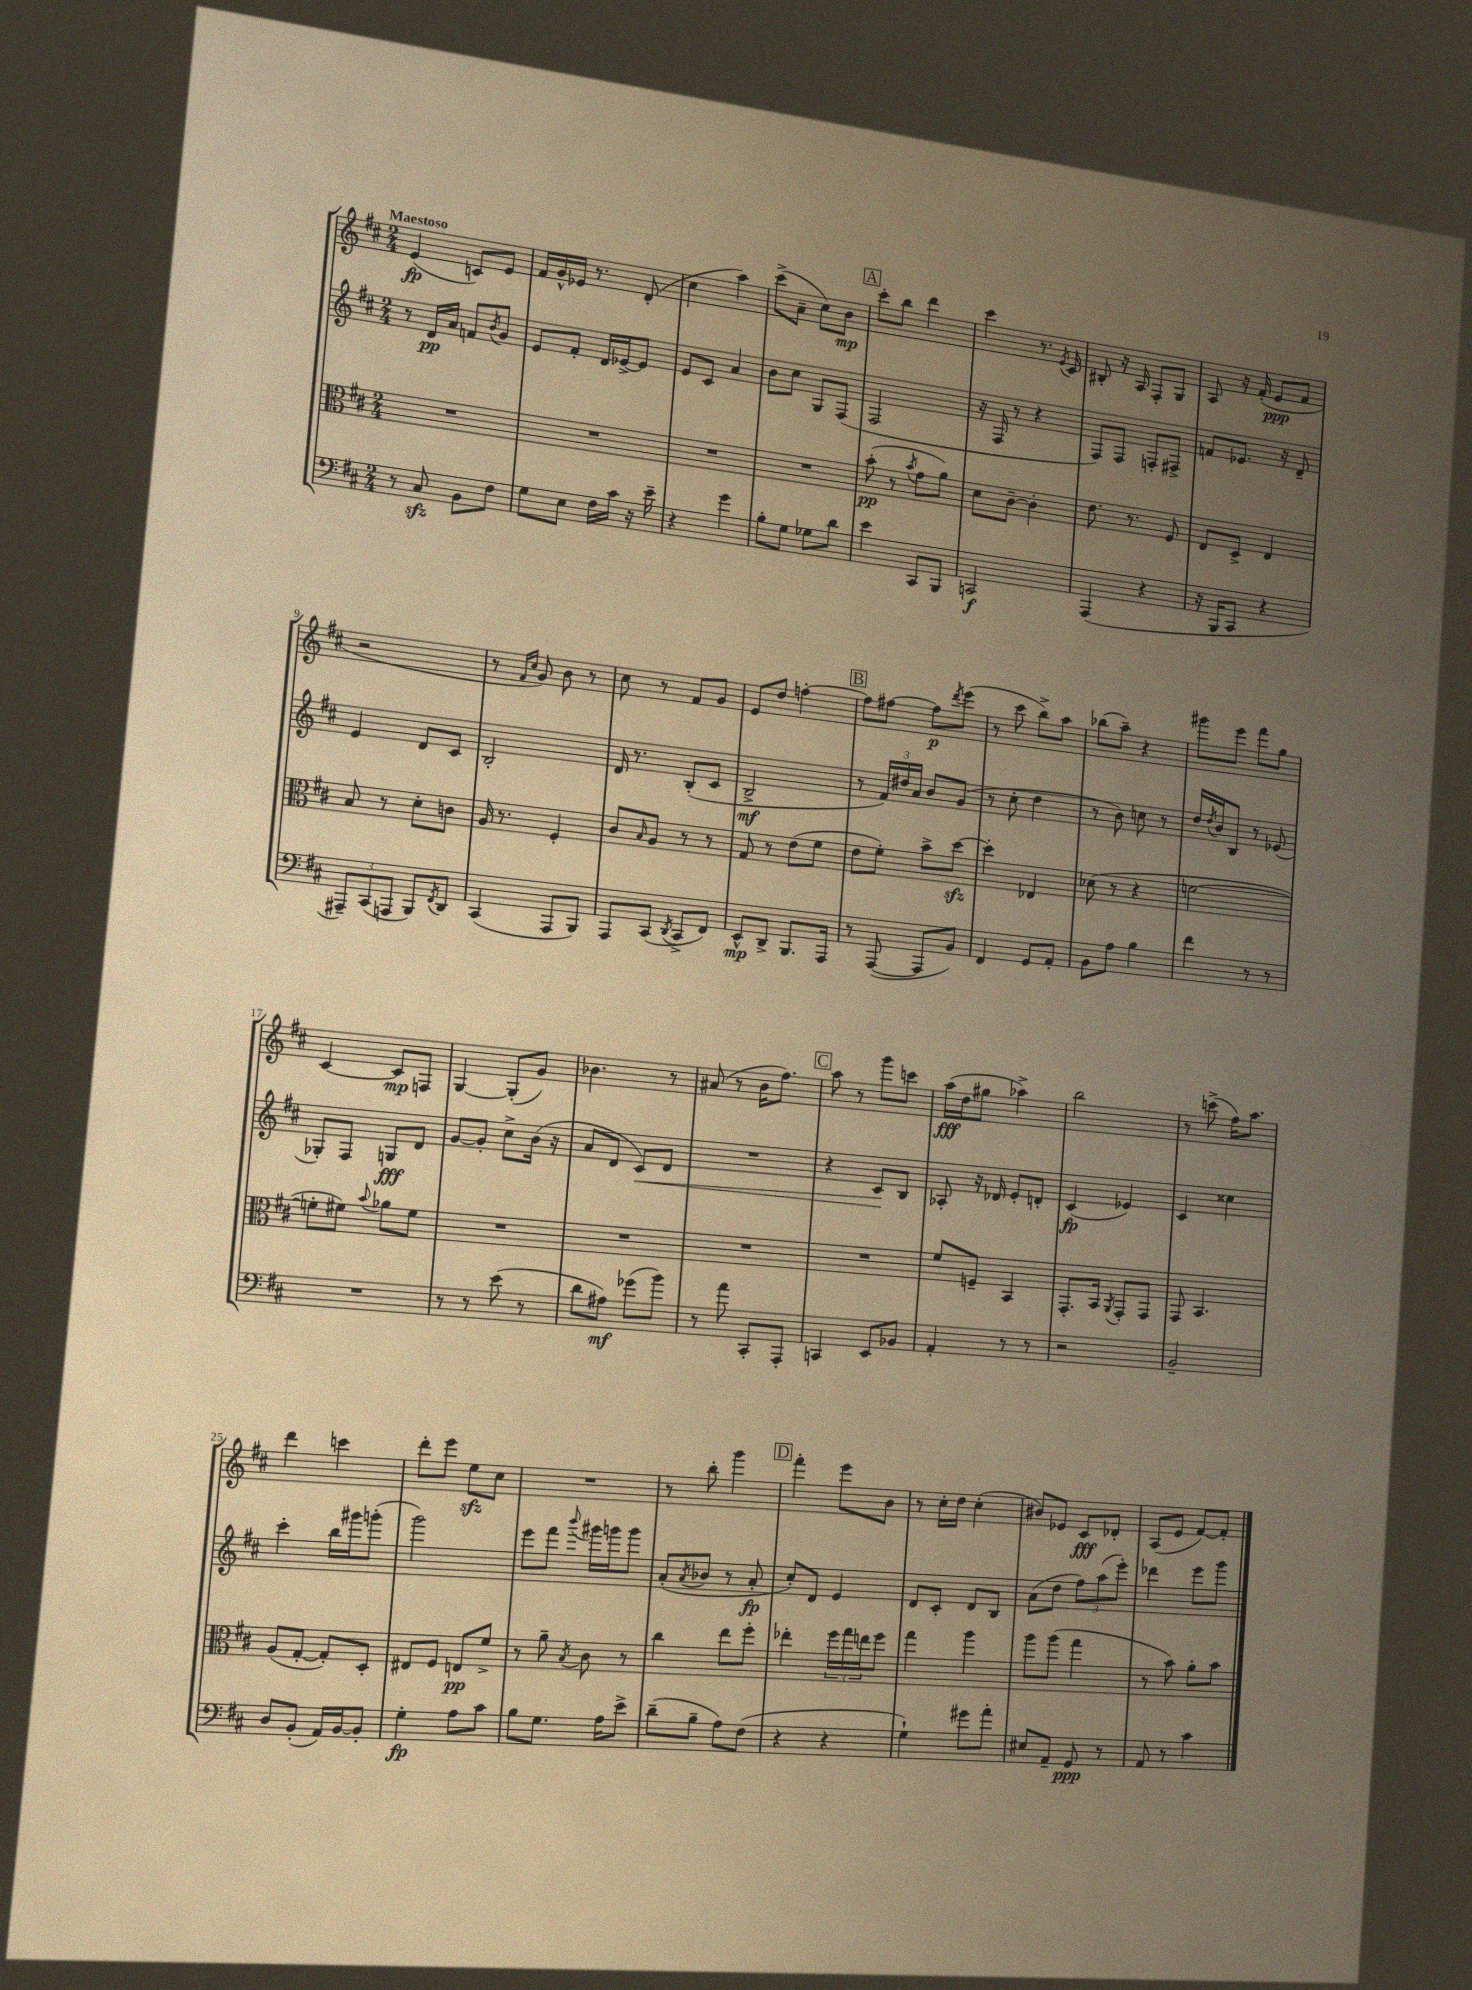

**kern	**dynam	**kern	**dynam	**kern	**dynam	**kern	**dynam
*part4	*part4	*part3	*part3	*part2	*part2	*part1	*part1
*staff4	*staff4	*staff3	*staff3	*staff2	*staff2	*staff1	*staff1
*clefF4	*	*clefC3	*	*clefG2	*	*clefG2	*
*k[f#c#]	*	*k[f#c#]	*	*k[f#c#]	*	*k[f#c#]	*
*M2/4	*	*M2/4	*	*M2/4	*	*M2/4	*
=1	=1	=1	=1	=1	=1	=1	=1
!	!	!	!	!	!	!LO:TX:a:B:t=Maestoso	!
8r	.	2r	.	8r	.	(4e/	fp
8C#zz/	.	.	.	16d/LL	pp	.	.
.	.	.	.	16a/JJ	.	.	.
8BB\L	.	.	.	8fn/L	.	8cn/L)	.
.	.	.	.	8qb/	.	.	.
8F#\J	.	.	.	8g/J	.	8e/J	.
=2	=2	=2	=2	=2	=2	=2	=2
8G\L	.	2r	.	8e/L	.	16f#/LL	.
.	.	.	.	.	.	16g^^/	.
8E\J	.	.	.	8f#'/J	.	16e-X/JJ	.
.	.	.	.	.	.	8.r	.
16F#\LL	.	.	.	16d/LL	.	.	.
16c#\JJ	.	.	.	[16e-X^/J	.	.	.
16r	.	.	.	8e-/J]	.	(8d'/	.
16e~\	.	.	.	.	.	.	.
=3	=3	=3	=3	=3	=3	=3	=3
4r	.	2r	.	8e/L	.	4cc#\	.
.	.	.	.	8c#/J	.	.	.
4g\	.	.	.	4a/	.	4aa\)	.
=4	=4	=4	=4	=4	=4	=4	=4
8B'\L	.	2r	.	8b\L	.	(8ccc#^\L	.
8G\J	.	.	.	8cc#\J	.	8a~\J	.
8G-X\L	.	.	.	8G/L	.	8cc#\L)	.
8d\J	.	.	.	(8F#/J	.	8b\J	mp
!!LO:REH:place=s1:t=A
=5	=5	=5	=5	=5	=5	=5	=5
4e\	.	(8b'\	pp	2F#/	.	8ccc#'\L	.
.	.	8r	.	.	.	8bb\J	.
.	.	8qb/	.	.	.	.	.
8CC#/L	.	8g\L	.	.	.	4ddd\	.
8BBB/J	.	8a\J)	.	.	.	.	.
=6	=6	=6	=6	=6	=6	=6	=6
2CCn/	f	8d\L	.	16r	.	4ccc#\	.
.	.	.	.	16F#/	.	.	.
.	.	[8c#~\J	.	8r	.	.	.
.	.	4c#'\]	.	4r	.	8.r	.
.	.	.	.	.	.	8qe/	.
.	.	.	.	.	.	16c#/	.
=7	=7	=7	=7	=7	=7	=7	=7
(4AAA/	.	8.e\	.	8F#/L)	.	8B#X'/	.
.	.	.	.	8F#/J	.	16r	.
.	.	8.r	.	.	.	16A/	.
4r	.	.	.	8Fn'/L	.	8F#'/L	.
.	.	8F#/	.	8F#X^/J	.	8G/J	.
=8	=8	=8	=8	=8	=8	=8	=8
16r	.	8E/L	.	8fn/L	.	8A/	.
16BBB/KL	.	.	.	.	.	.	.
8CC#/J	.	8D^/J	.	8.e-X/J	.	16r	.
.	.	.	.	.	.	(16f#'/	.
4r	.	4E/	.	.	.	8e/L	ppp
.	.	.	.	16r	.	.	.
.	.	.	.	8d~/	.	8f#/J	.
!!LO:LB:g=z
=9	=9	=9	=9	=9	=9	=9	=9
12AAA#X~/L)	.	8B/	.	4e/	.	2r	.
(12CC#/	.	.	.	.	.	.	.
.	.	8r	.	.	.	.	.
12AAAn/J	.	.	.	.	.	.	.
8BBB/L)	.	8d'\L	.	8d/L	.	.	.
8qFF#/	.	.	.	.	.	.	.
8DD/J	.	8cn\J	.	8c#/J	.	.	.
=10	=10	=10	=10	=10	=10	=10	=10
(4CC#/	.	16A/	.	2B'/	.	8r	.
.	.	8.r	.	.	.	.	.
.	.	.	.	.	.	16qqf#/LL	.
.	.	.	.	.	.	16qqcc#/JJ	.
.	.	.	.	.	.	8g/)	.
8AAA/L	.	4F#'/	.	.	.	8b\	.
8BBB/J)	.	.	.	.	.	8r	.
=11	=11	=11	=11	=11	=11	=11	=11
8AAA/L	.	8c#/L	.	16d/	.	8cc#\	.
.	.	.	.	8.r	.	.	.
.	.	16qqB/	.	.	.	.	.
(8CC#/J	.	8A/J	.	.	.	8r	.
8qDD/	.	.	.	.	.	.	.
8CC#^/L	.	8r	.	(8B'/L	.	8f#/L	.
8FF#/J)	.	8r	.	8c#/J	.	8g/J	.
=12	=12	=12	=12	=12	=12	=12	=12
8EE^^/L	mp	8G/	.	2B^/	mf	8e/L	.
8DD^/J	.	8r	.	.	.	8dd/J	.
8.BBB/L	.	(8e\L	.	.	.	[4ffn'\	.
.	.	8f#\J	.	.	.	.	.
16AAA/Jk	.	.	.	.	.	.	.
!!LO:REH:place=s1:t=B
=13	=13	=13	=13	=13	=13	=13	=13
8r	.	8e\L	.	8r	.	8ff\L]	.
([8AAA/	.	8f#'\J)	.	24f#/LL)	.	[8ff#X\J	.
.	.	.	.	24dd#X/	.	.	.
.	.	.	.	24a/JJ	.	.	.
8AAA/L]	.	8b^\L	.	8b/L	.	8ff#\L]	p
.	.	.	.	.	.	8qddd/	.
8BB/J)	.	[8ddzz\J	.	(8g/J	.	(8eee\J	.
=14	=14	=14	=14	=14	=14	=14	=14
4FF#/	.	4dd'\]	.	8r	.	8r	.
.	.	.	.	8cc#'\	.	8ccc#\	.
8GG/L	.	4E-X/	.	4dd\	.	8bb^\L)	.
8AA'/J	.	.	.	.	.	8aa\J	.
=15	=15	=15	=15	=15	=15	=15	=15
8BB\L	.	(8d-X\	.	8r	.	(8bb-X\L	.
8A\J	.	8r	.	8b\)	.	8aa~\J)	.
4B\	.	4r	.	8ccn\	.	4r	.
.	.	.	.	8r	.	.	.
=16	=16	=16	=16	=16	=16	=16	=16
4f#\	.	[2fn\	.	16dd/LL	.	8ggg#X\L	.
.	.	.	.	8qdd/	.	.	.
.	.	.	.	16b/J	.	.	.
.	.	.	.	8B/J	.	8eee\J	.
8r	.	.	.	8r	.	8fff#\L	.
8r	.	.	.	(8e-X/	.	8gg\J	.
!!LO:LB:g=z
=17	=17	=17	=17	=17	=17	=17	=17
2r	.	8fn'\L]	.	8G-X'/L)	.	[4c#/	.
.	.	8f#X\J)	.	8F#/J	.	.	.
.	.	8qqb/	.	.	.	.	.
.	.	8a-X\L	.	8Gn/L	fff	8c#/L]	mp
.	.	8f#\J	.	8d/J	.	8Fn/J	.
=18	=18	=18	=18	=18	=18	=18	=18
8r	.	2r	.	[8g/L	.	[4G/	.
8r	.	.	.	8g'/J]	.	.	.
(8e\	.	.	.	8cc#^\L	.	(8G'/L]	.
8r	.	.	.	(16b\Jk	.	8g/J)	.
.	.	.	.	16r	.	.	.
=19	=19	=19	=19	=19	=19	=19	=19
8d\L	.	2r	.	8a/L	.	4.b-X\	.
8A#X\J)	mf	.	.	8d/J	.	.	.
!	!	!	!	!	!LO:HP:b	!	!
(8g-X\L	.	.	.	8c#/L)	<	.	.
8b\J)	.	.	.	8d/J	.	8r	.
=20	=20	=20	=20	=20	=20	=20	=20
8r	.	2r	.	2r	.	(8a#X/	.
8a\	.	.	.	.	.	8r	.
8CC#'/L	.	.	.	.	.	16b\KL	.
.	.	.	.	.	.	8.ff#\J)	.
8AAA'/J	.	.	.	.	.	.	.
!!LO:REH:place=s1:t=C
=21	=21	=21	=21	=21	=21	=21	=21
4CCn/	.	2r	.	4r	.	8aa\	.
.	.	.	.	.	.	8r	.
8EE/L	.	.	.	8c#/L	.	8ggg\L	.
8BB-X/J	.	.	.	8B/J	[	8cccn\J	.
=22	=22	=22	=22	=22	=22	=22	=22
4AA'/	.	8f#/L	.	8A-X'/	.	(16aa\LL	fff
.	.	.	.	.	.	16dd\J	.
.	.	8Fn~/J	.	16r	.	8gg#X\J	.
.	.	.	.	16d-X/	.	.	.
8r	.	4BB/	.	8e'/L	.	4aa-X^\)	.
8r	.	.	.	8dn'/J	.	.	.
=23	=23	=23	=23	=23	=23	=23	=23
2r	.	8.GG'/L	.	(4c#/	fp	2bb\	.
.	.	16BB/Jk	.	.	.	.	.
.	.	8qAA/	.	.	.	.	.
.	.	8GG'/L	.	4e-X/)	.	.	.
.	.	8GG/J	.	.	.	.	.
=24	=24	=24	=24	=24	=24	=24	=24
2BB~/	.	8GG/	.	4c#/	.	8r	.
.	.	4.BB/	.	.	.	(8cccn^\	.
.	.	.	.	4cc##X\	.	16ff#\KL)	.
.	.	.	.	.	.	8.aa\J	.
!!LO:LB:g=z
=25	=25	=25	=25	=25	=25	=25	=25
8D/L	.	(8A/L	.	4ccc#'\	.	4ddd\	.
(8BB'/J	.	[8G'/J	.	.	.	.	.
16AA/LL)	.	8G'/L])	.	16bb\LL	.	4cccn\	.
[16BB/J	.	.	.	16ggg#X\J	.	.	.
8BB'/J]	.	8D'/J	.	(8gggn'\J	.	.	.
=26	=26	=26	=26	=26	=26	=26	=26
4G'\	fp	8E#X/L	.	2ggg\)	.	8ddd'\L	.
.	.	8F#/J	.	.	.	8eee\J	.
8A\L	.	8En/L	pp	.	.	8eezz\L	.
8c#\J	.	8f#^/J	.	.	.	8cc#\J	.
=27	=27	=27	=27	=27	=27	=27	=27
8B\L	.	8r	.	8eee\L	.	2r	.
8.G\J	.	8a~\	.	8fff#\J	.	.	.
.	.	8qB/	.	8qqbbb/	.	.	.
.	.	8c#\	.	16ggg#X\LL	.	.	.
16A\KL	.	.	.	16gggn\J	.	.	.
8e^\J	.	8r	.	8ggg\J	.	.	.
=28	=28	=28	=28	=28	=28	=28	=28
(8d~\L	.	4cc#\	.	(8a'/L	.	8r	.
.	.	.	.	8qa/	.	.	.
8B~\J	.	.	.	8b-X/J	.	8bb'\	.
8A\L)	.	8ee\L	.	8r	.	4ggg\	.
(8F#\J	.	8ff#'\J	.	8a'/	fp	.	.
!!LO:REH:place=s1:t=D
=29	=29	=29	=29	=29	=29	=29	=29
4r	.	4ee-X'\	.	8cc#'/L)	.	4fff#'\	.
.	.	.	.	8d/J	.	.	.
4r	.	24ff#\LL	.	4e/	.	8eee\L	.
.	.	24gg\	.	.	.	.	.
.	.	24een\J	.	.	.	.	.
.	.	8ff#\J	.	.	.	8b\J	.
=30	=30	=30	=30	=30	=30	=30	=30
4G`\)	.	4gg\	.	8d/L	.	8r	.
.	.	.	.	8c#'/J	.	16cc#'\LL	.
.	.	.	.	.	.	16dd\JJ	.
8g#X\L	.	4aa\	.	8d/L	.	(4cc#'\	.
8a'\J	.	.	.	8B/J	.	.	.
=31	=31	=31	=31	=31	=31	=31	=31
8E#X/L	.	8aa\L	.	(8a\L	.	8b#X/L)	.
8AA~/J	.	(8aa\J	.	8dd\J	.	8e-X/J	.
8GG/	ppp	4gg\	.	12ff#\L)	.	8c#/L	fff
.	.	.	.	(12aa\	.	.	.
8r	.	.	.	.	.	8d-X'/J	.
.	.	.	.	12eee'\J)	.	.	.
=32	=32	=32	=32	=32	=32	=32	=32
8AA/	.	8r	.	4ddd-X\	.	(8A/L	.
8r	.	8b\)	.	.	.	8e/J	.
4c#\	.	8a'\L	.	8eee\L	.	[8f#/L)	.
.	.	8b\J	.	8ggg\J	.	8f#'/J]	.
==	==	==	==	==	==	==	==
*-	*-	*-	*-	*-	*-	*-	*-
